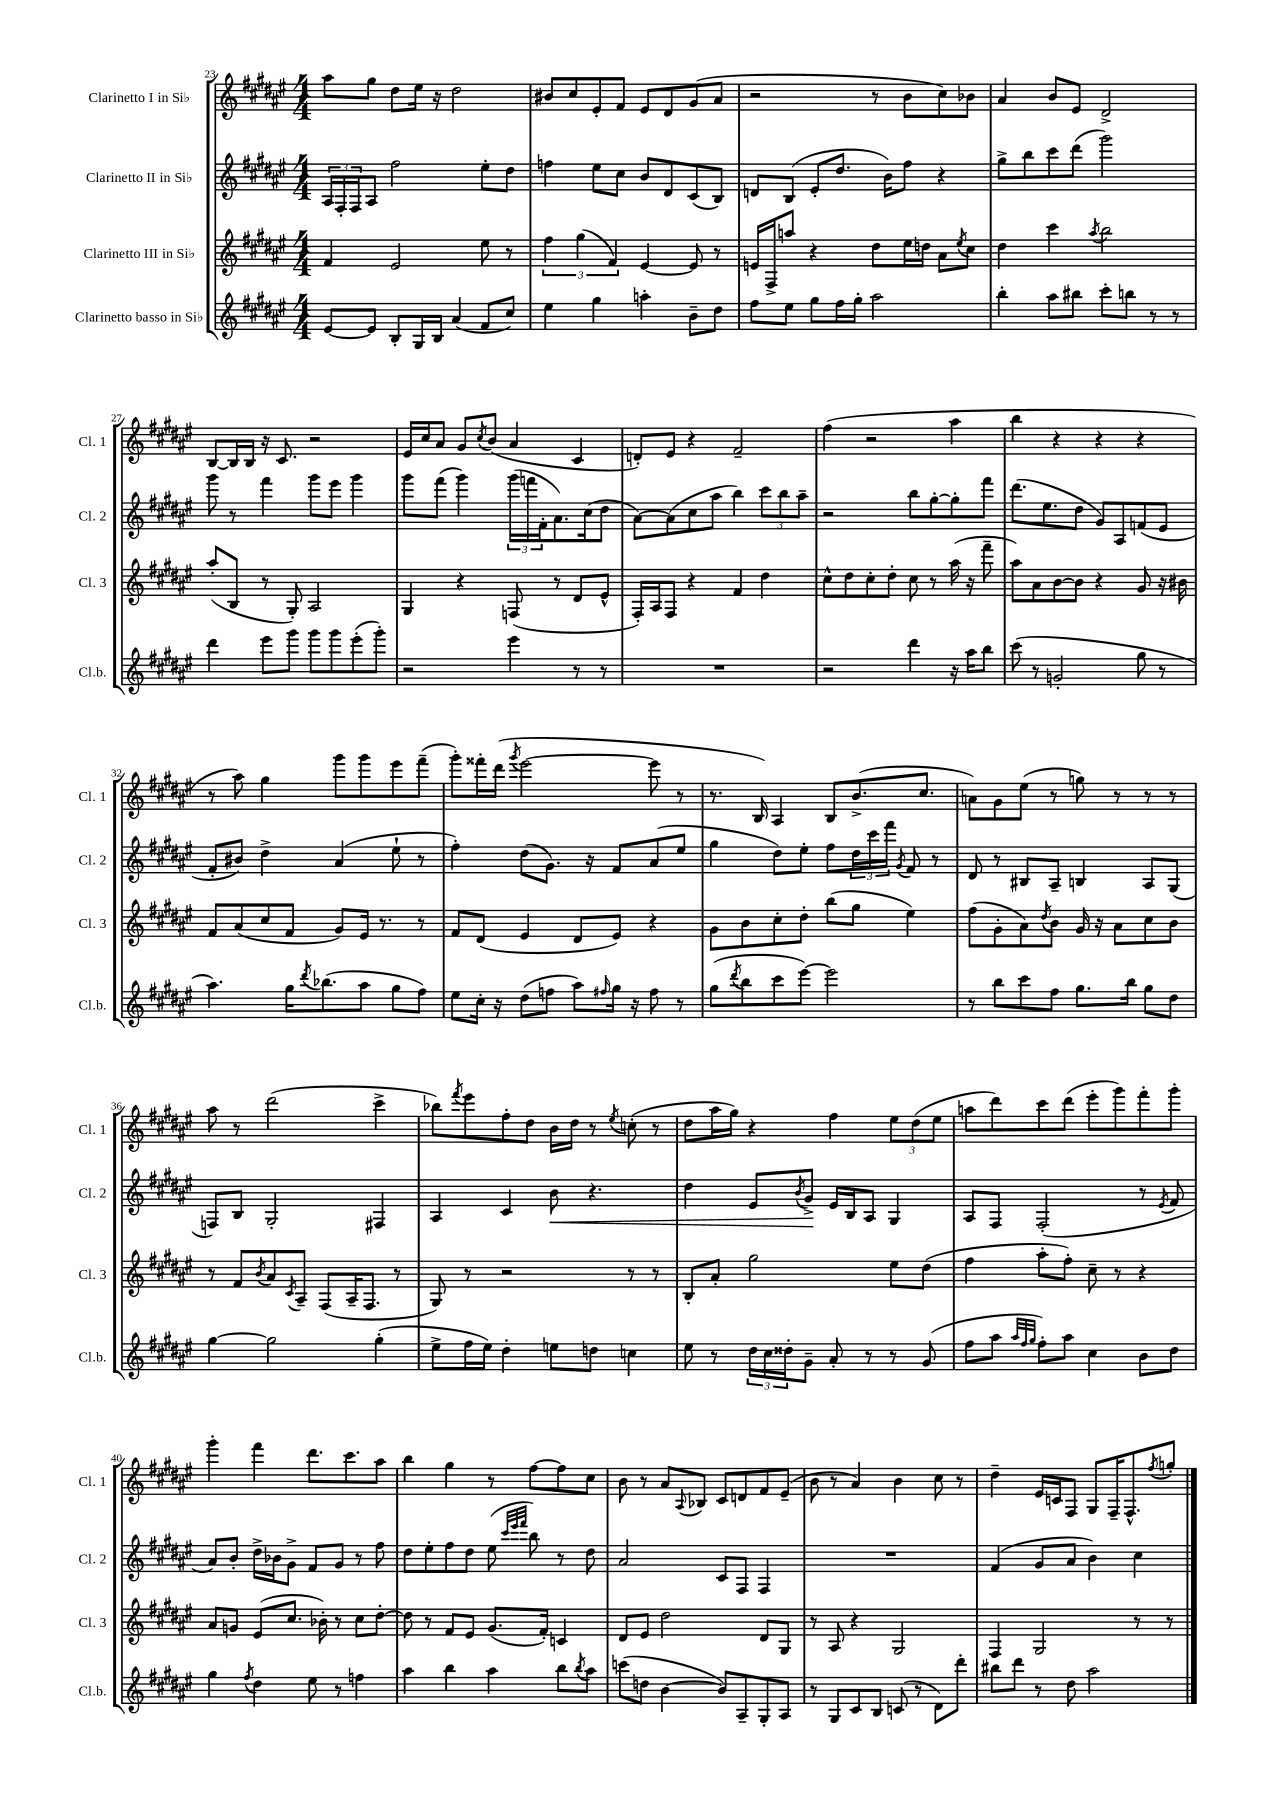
<<
\new StaffGroup <<
\new Staff = "s0" \with { instrumentName = "Clarinetto I in Sib" shortInstrumentName = "Cl. 1" } {
    \clef treble \key fis \major \numericTimeSignature \time 4/4
    ais''8 gis''8 dis''8 eis''16 r16 dis''2 |
    bis'8 cis''8 eis'8-. fis'8 eis'8 dis'8 gis'8( ais'8 |
    r2 r8 b'8 cis''8) bes'8 |
    ais'4 b'8 eis'8 dis'2-> |
    b8~ b16 b16 r16 cis'8. r2 |
    eis'16 cis''16 ais'8 gis'8 \acciaccatura { cis''8 } b'8( ais'4 cis'4 |
    d'8-.) eis'8 r4 fis'2-- |
    fis''4( r2 ais''4 |
    b''4 r4 r4 r4 |
    r8 ais''8) gis''4 gis'''8 gis'''8 eis'''8 fis'''8--( |
    gis'''8-.) fisis'''16-. dis'''16( \acciaccatura { gis'''8 } eis'''2~ eis'''8 r8 |
    r8. b16) ais4 b8 b'8.->( cis''8. |
    a'8) gis'8 eis''8( r8 g''8) r8 r8 r8 |
    ais''8 r8 dis'''2( cis'''4-> |
    bes''8) \acciaccatura { fis'''8 } eis'''8 fis''8-. dis''8 b'16 dis''16 r8 \acciaccatura { eis''8 } c''8-.( r8 |
    dis''8 ais''16 gis''16) r4 fis''4 \tuplet 3/2 { eis''8 dis''8( eis''8 } |
    a''8 dis'''8) cis'''8 dis'''8( eis'''8-. gis'''8) fis'''8-. gis'''8-. |
    gis'''4-. fis'''4 dis'''8. cis'''8. ais''8 |
    b''4 gis''4 r8 fis''8~ fis''8 cis''8 |
    b'8 r8 ais'8 \appoggiatura { ais8 } bes8 cis'8 d'8 fis'8 eis'8--( |
    b'8 r8 ais'4) b'4 cis''8 r8 |
    dis''4-- eis'16 c'16 fis8 gis8 fis16-- fis8.-^ \acciaccatura { fis''8 } g''8-. \bar "|." |
}
\new Staff = "s1" \with { instrumentName = "Clarinetto II in Sib" shortInstrumentName = "Cl. 2" } {
    \clef treble \key fis \major \numericTimeSignature \time 4/4
    \tuplet 3/2 { ais16 fis16-. fis16 } ais8 fis''2 eis''8-. dis''8 |
    f''4 eis''8 cis''8 b'8 dis'8 cis'8( b8) |
    d'8 b8( eis'8-. dis''8. b'16) fis''8 r4 |
    gis''8-> b''8 cis'''8 dis'''8( gis'''2) |
    gis'''8 r8 fis'''4 gis'''8 eis'''8 gis'''4 |
    gis'''8 fis'''8( gis'''4) \tuplet 3/2 { gis'''16( f'''16 fis'16-. } ais'8.) cis''16( dis''8 |
    ais'8~) ais'8( cis''8 ais''8 b''4) \tuplet 3/2 { cis'''8 b''8 ais''8-- } |
    r2 b''8 gis''8~-. gis''8-. fis'''8 |
    dis'''8.( eis''8. dis''8 gis'8) ais8 f'8( eis'8 |
    fis'8-. bis'8) dis''4-> ais'4( eis''8-! r8 |
    fis''4-.) dis''8( gis'8.) r16 fis'8 ais'8( eis''8 |
    gis''4 dis''8) eis''8-. fis''8 \tuplet 3/2 { dis''16 cis'''16 fis'''16 } \acciaccatura { gis'8 } fis'8 r8 |
    dis'8 r8 bis8 ais8-- b4 ais8 gis8( |
    f8) b8 gis2-. fis4 |
    ais4 cis'4 b'8\< r4. |
    dis''4 eis'8 \acciaccatura { b'8 } gis'8->\! eis'16 b16 ais8 gis4 |
    ais8 fis8 fis2-.( r8 \acciaccatura { eis'8 } fis'8 |
    ais'8) b'8-. dis''16-> bes'16 gis'8-> fis'8 gis'8 r8 fis''8 |
    dis''8 eis''8-. fis''8 dis''8 eis''8( \grace { cis'''32 eis'''32 fis'''32 } b''8) r8 dis''8 |
    ais'2 cis'8 fis8 fis4 |
    R1 |
    fis'4( gis'8 ais'8 b'4) cis''4 \bar "|." |
}
\new Staff = "s2" \with { instrumentName = "Clarinetto III in Sib" shortInstrumentName = "Cl. 3" } {
    \clef treble \key fis \major \numericTimeSignature \time 4/4
    fis'4 eis'2 eis''8 r8 |
    \tuplet 3/2 { fis''4 gis''4( fis'4) } eis'4~ eis'8 r8 |
    e'16 fis16-> a''8 r4 dis''8 eis''16 d''16 ais'8 \acciaccatura { eis''8 } cis''8 |
    dis''4 cis'''4 \acciaccatura { ais''8 } b''2 |
    ais''8-.( b8 r8 gis8-.) ais2 |
    gis4 r4 f8( r8 dis'8 eis'8-^ |
    fis16-.) ais16 fis8 r4 fis'4 dis''4 |
    cis''8-^ dis''8 cis''8-. dis''8-. cis''8 r8 ais''16( r16 fis'''8-- |
    ais''8) ais'8 b'8~ b'8 r4 gis'8 r16 bis'16 |
    fis'8 ais'8( cis''8 fis'8 gis'8) eis'16 r8. r8 |
    fis'8 dis'8( eis'4 dis'8 eis'8) r4 |
    gis'8 b'8 cis''8-. dis''8-. b''8( gis''8 eis''4) |
    fis''8( gis'8-. ais'8) \acciaccatura { dis''8 } b'8 gis'16 r16 ais'8 cis''8 b'8 |
    r8 fis'8 \acciaccatura { b'8 } ais'8 \acciaccatura { cis'8 } ais8-- fis8( ais16-- fis8. r8 |
    gis8) r8 r2 r8 r8 |
    b8-. ais'8-. gis''2 eis''8 dis''8( |
    fis''4 ais''8-. fis''8-.) cis''8-- r8 r4 |
    ais'8 g'8 eis'8( cis''8. bes'16-.) r8 cis''8 dis''8~-. |
    dis''8 r8 fis'8 eis'8 gis'8.( fis'16-.) c'4 |
    dis'8 eis'8 dis''2 dis'8 gis8 |
    r8 ais8 r4 gis2 |
    fis4 gis2 r8 r8 \bar "|." |
}
\new Staff = "s3" \with { instrumentName = "Clarinetto basso in Sib" shortInstrumentName = "Cl.b." } {
    \clef treble \key fis \major \numericTimeSignature \time 4/4
    eis'8~ eis'8 b8-. gis16 b16 ais'4( fis'8 cis''8) |
    eis''4 gis''4 a''4-. b'8-- dis''8 |
    fis''8 eis''8 gis''8 fis''16 gis''16-. ais''2 |
    b''4-. ais''8 bis''8 cis'''8-. b''8 r8 r8 |
    dis'''4 eis'''8 gis'''8 gis'''8 gis'''8 eis'''8-.( gis'''8-.) |
    r2 eis'''4 r8 r8 |
    R1 |
    r2 dis'''4 r16 ais''16 b''8 |
    cis'''8( r8 g'2-. gis''8 r8 |
    ais''4.) gis''16 \acciaccatura { dis'''8 } bes''8.( ais''8 gis''8 fis''8) |
    eis''8 cis''16-. r16 dis''8( f''8 ais''8) \grace { fis''16 } gis''16 r16 fis''8 r8 |
    gis''8( \acciaccatura { dis'''8 } b''8 cis'''8 eis'''8~) eis'''2 |
    r8 b''8 cis'''8 fis''8 gis''8. b''16 gis''8 dis''8 |
    gis''4~ gis''2 gis''4-.( |
    eis''8-> fis''16 eis''16) dis''4-. e''8 d''8 c''4 |
    eis''8 r8 \tuplet 3/2 { dis''16 cis''16 disis''16-. } gis'8-- ais'8-. r8 r8 gis'8( |
    fis''8 ais''8 \grace { ais''32 fis''32 gis''32 } fis''8-.) ais''8 cis''4 b'8 dis''8 |
    gis''4 \acciaccatura { fis''8 } dis''4 eis''8 r8 f''4 |
    ais''4 b''4 ais''4 b''8 \acciaccatura { b''8 } ais''8 |
    c'''8( d''8 b'4~ b'8) ais8-- gis8-. ais8 |
    r8 gis8 cis'8 b8 c'8( r8 dis'8) dis'''8-. |
    bis''8 dis'''8 r8 dis''8 ais''2 \bar "|." |
}
>>
>>
\layout { \context { \Score currentBarNumber = #23 } }
